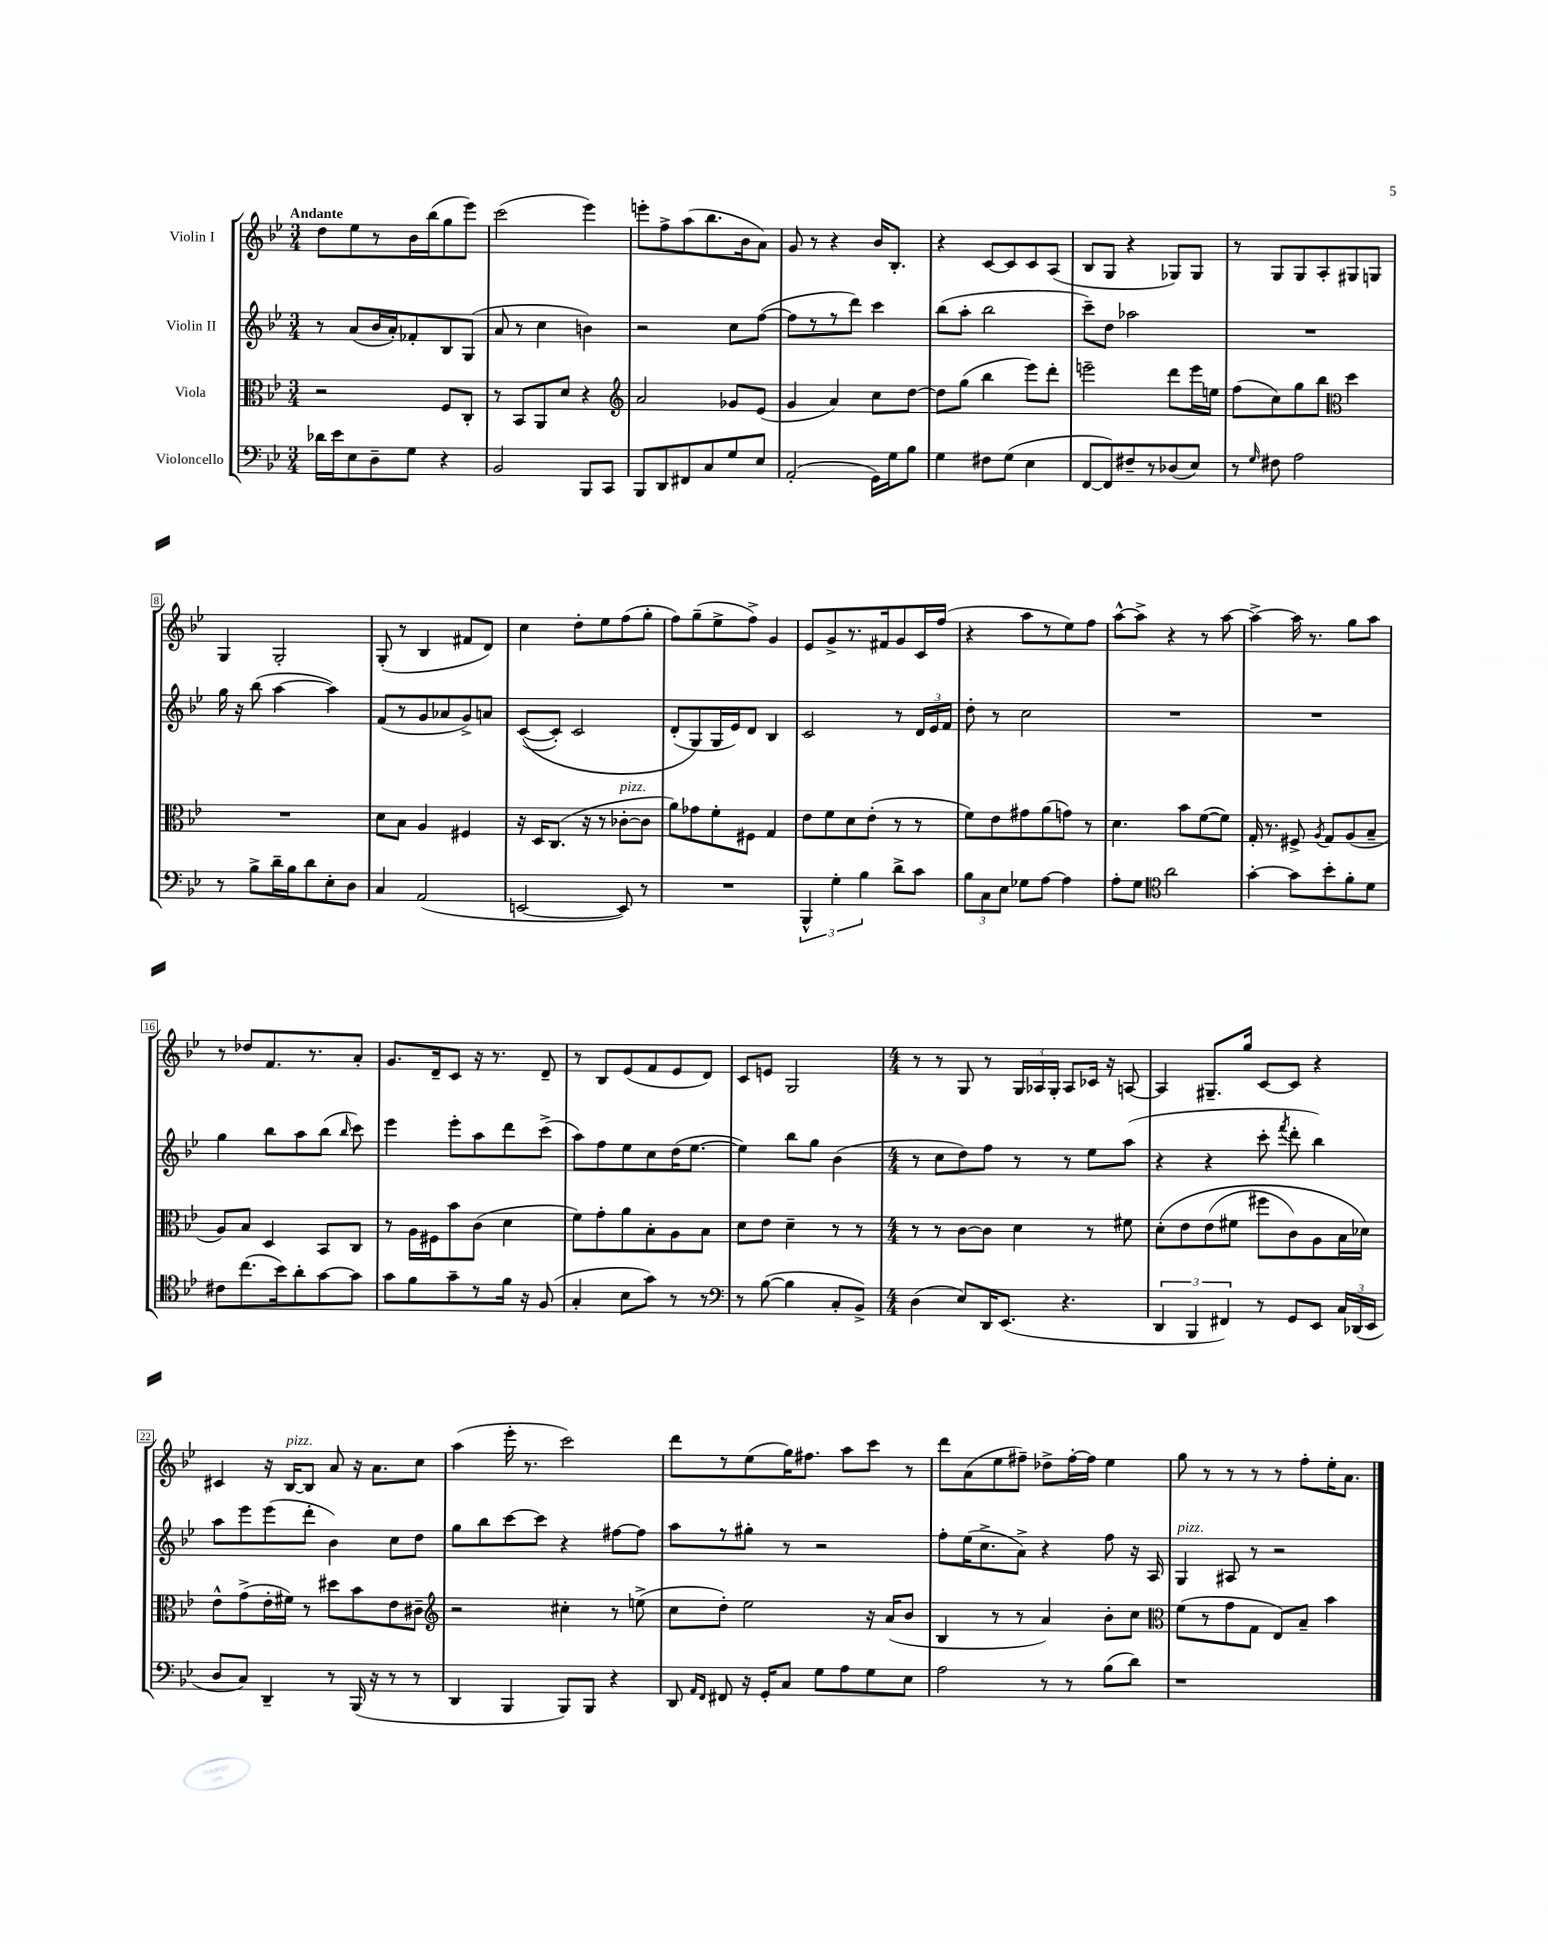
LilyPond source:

<<
\new StaffGroup <<
\new Staff = "s0" \with { instrumentName = "Violin I" } {
    \clef treble \key bes \major \numericTimeSignature \time 3/4 \tempo "Andante"
    \autoBeamOff d''8[ ees''8 r8 bes'16 bes''16( g''8 ees'''8]) |
    c'''2( ees'''4) |
    e'''8[-. f''8-> a''8( bes''8. bes'16 a'8]) |
    g'8 r8 r4 bes'16[ bes8.]-. |
    r4 c'8[~ c'8 c'8 a8]( |
    bes8[ g8] r4 ges8[) ges8] |
    r8 g8[ g8 a8-. gis8 g8] |
    g4 g2-. |
    g8-.( r8 bes4 fis'8[ d'8]) |
    c''4 d''8[-. ees''8 f''8( g''8]-. |
    f''8[) g''8--( ees''8-> f''8]->) g'4 |
    ees'8[ g'8-> r8. fis'16 g'8 c'16 f''16]( |
    r4 a''8[ r8 ees''8) f''8] |
    a''8[~-^ a''8]-> r4 r8 a''8~ |
    a''4~-> a''16 r8. g''8[ a''8] |
    r8 des''8[ f'8. r8. a'8]-. |
    g'8.[ d'16-- c'8] r16 r8. d'8-- |
    r8 bes8[ ees'8( f'8 ees'8 d'8]) |
    c'8[ e'8] g2 |
    \numericTimeSignature \time 4/4 r8 r8 g8 r8 \tuplet 3/2 { g16[ aes16 g16]-. } aes8[ ces'16] r16 a8~ |
    a4 gis8.[-- g''16] c'8[~ c'8] r4 |
    cis'4 r16 bes16[~^\markup { \italic "pizz." } bes8] a'8 r16 a'8.[ c''8] |
    a''4( ees'''16-. r8. c'''2) |
    d'''8[ r8 ees''8( g''16) fis''8.] a''8[ c'''8] r8 |
    d'''8[ a'8( ees''8 fis''8]--) des''8[-> fis''16~-. fis''16] ees''4 |
    g''8 r8 r8 r8 r8 f''8[-. ees''16-. a'8.] \bar "|." |
}
\new Staff = "s1" \with { instrumentName = "Violin II" } {
    \clef treble \key bes \major \numericTimeSignature \time 3/4
    \autoBeamOff r8 a'8[( bes'16 a'16-.) fes'8-. bes8 g8]( |
    a'8 r8 c''4 b'4) |
    r2 c''8[ f''8]~( |
    f''8[ r8 r8 d'''8]) c'''4 |
    bes''8[( a''8]-. bes''2 |
    c'''8[--) d''8] aes''2 |
    R2. |
    g''16 r16 bes''8( a''4~ a''4) |
    f'8[( r8 g'8 aes'8 g'8->) a'8] |
    c'8[~(\( c'8]-.) c'2 |
    d'8[-.( g8\) g16 ees'16) d'8] bes4 |
    c'2 r8 \tuplet 3/2 { d'16[ ees'16 f'16] } |
    d''8-. r8 c''2 |
    R2. |
    R2. |
    g''4 bes''8[ a''8 bes''8]( \grace { bes''16 } c'''8) |
    ees'''4 ees'''8[-. a''8 d'''8 c'''8]->( |
    a''8[) f''8 ees''8 c''8 d''16( ees''8.]~ |
    ees''4) bes''8[ g''8] bes'4( |
    \numericTimeSignature \time 4/4 r8 c''8[ d''8) f''8] r8 r8 ees''8[ a''8]( |
    r4 r4 c'''8-. \acciaccatura { f'''8 } d'''8-. bes''4) |
    a''8[ ees'''8 ees'''8( d'''8]-. bes'4) c''8[ d''8] |
    g''8[ bes''8 c'''8~ c'''8] r4 fis''8[~ fis''8] |
    a''8[ r8 gis''8]-. r8 r2 |
    f''8[-. ees''16( c''8.-> a'8]->) r4 f''8 r16 a16 |
    g4^\markup { \italic "pizz." } ais8 r8 r2 \bar "|." |
}
\new Staff = "s2" \with { instrumentName = "Viola" } {
    \clef alto \key bes \major \numericTimeSignature \time 3/4
    \autoBeamOff r2 f8[ c8]-. |
    r8 bes,8[ a,8 d'8] r4 |
    \clef treble a'2 ges'8[ ees'8]( |
    g'4 a'4) c''8[ d''8]~ |
    d''8[ g''8]( bes''4 ees'''8[) d'''8]-. |
    e'''2-- d'''8[ e'''16 e''16] |
    f''8[( c''8) g''8 bes''8] \clef alto d''4 |
    R2. |
    d'8[ bes8] a4 fis4 |
    r16 d16[ c8.]( r16 r8 ces'8[~-.^\markup { \italic "pizz." } ces'8] |
    a'8[) ges'8 f'8-. fis8] g4 |
    ees'8[ f'8 d'8 ees'8]-.( r8 r8 |
    f'8[) ees'8 gis'8 a'8( g'8]) r8 |
    d'4. bes'8[ f'8~( f'8]) |
    g16-. r8. fis8-> \acciaccatura { a8 } g8[ a8( bes8]-- |
    a8[) bes8] d4 bes,8[ c8] |
    r8 a16[ fis16 bes'8 c'8]( d'4 |
    f'8[) g'8-. a'8 bes8-. a8 bes8] |
    d'8[ ees'8] d'4-- r8 r8 |
    \numericTimeSignature \time 4/4 r8 r8 c'8[~ c'8] d'4 r8 fis'8 |
    d'8[-.\( ees'8 ees'8( fis'8] fis''8[ c'8) a8 bes16 des'16]\) |
    ees'8[-^ g'8->( ees'16-. fis'16]) r8 dis''8[ bes'8 ees'8 cis'8]-- |
    \clef treble r2 cis''4-. r8 e''8->( |
    c''8[ d''8]-.) ees''2 r16 a'16[( bes'8] |
    bes4 r8 r8 a'4) bes'8[-. c''8] |
    \clef alto f'8[( r8 g'8 g8] ees8[) bes8]-- bes'4 \bar "|." |
}
\new Staff = "s3" \with { instrumentName = "Violoncello" } {
    \clef bass \key bes \major \numericTimeSignature \time 3/4
    \autoBeamOff des'16[ ees'16 ees8 d8-- g8] r4 |
    bes,2 bes,,8[ c,8] |
    bes,,8[ d,8 fis,8 c8 g8 ees8] |
    a,2-.( g,16[) g16 bes8] |
    g4 fis8[ g8]( ees4 |
    f,8[~ f,8) fis8-- r8 des8( ees8]) |
    r8 \grace { g16 } fis8 a2 |
    r8 bes8[-> d'16-- bes16 d'8 ees8-. d8] |
    c4 a,2( |
    e,2~ e,8) r8 |
    R2. |
    \tuplet 3/2 { bes,,4-^ g4-. bes4 } d'8[-> c'8] |
    \tuplet 3/2 { bes8[ c8 ees8] } ges8[ a8]~ a4 |
    a8[-. g8] \clef tenor a'2 |
    g'4~-. g'8[ bes'8-. f'8-. d'8] |
    cis'8[ c''8.( bes'16) a'8-. g'8~ g'8] |
    g'8[ f'8 g'8-- r8 f'16] r16 f8( |
    g4-. bes8[ g'8]) r8 r8 |
    \clef bass r8 bes8~( bes4 c8[-. bes,8]->) |
    \numericTimeSignature \time 4/4 d4( ees8[) d,16 ees,8.]( r4. |
    \tuplet 3/2 { d,4 bes,,4 fis,4) } r8 g,8[ ees,8] \tuplet 3/2 { c16[ des,16( ees,16] } |
    d8[ c8]) d,4-- r8 bes,,16( r16 r8 r8 |
    d,4 bes,,4 bes,,8[) bes,,8] r4 |
    d,8 \grace { a,16[ f,16] } fis,8 r16 g,16[-. c8] g8[ a8 g8 ees8] |
    a2 r8 r8 bes8[( d'8]) |
    r1 \bar "|." |
}
>>
>>
\layout { \context { \Score \override BarNumber.stencil = #(make-stencil-boxer 0.1 0.3 ly:text-interface::print) } }
